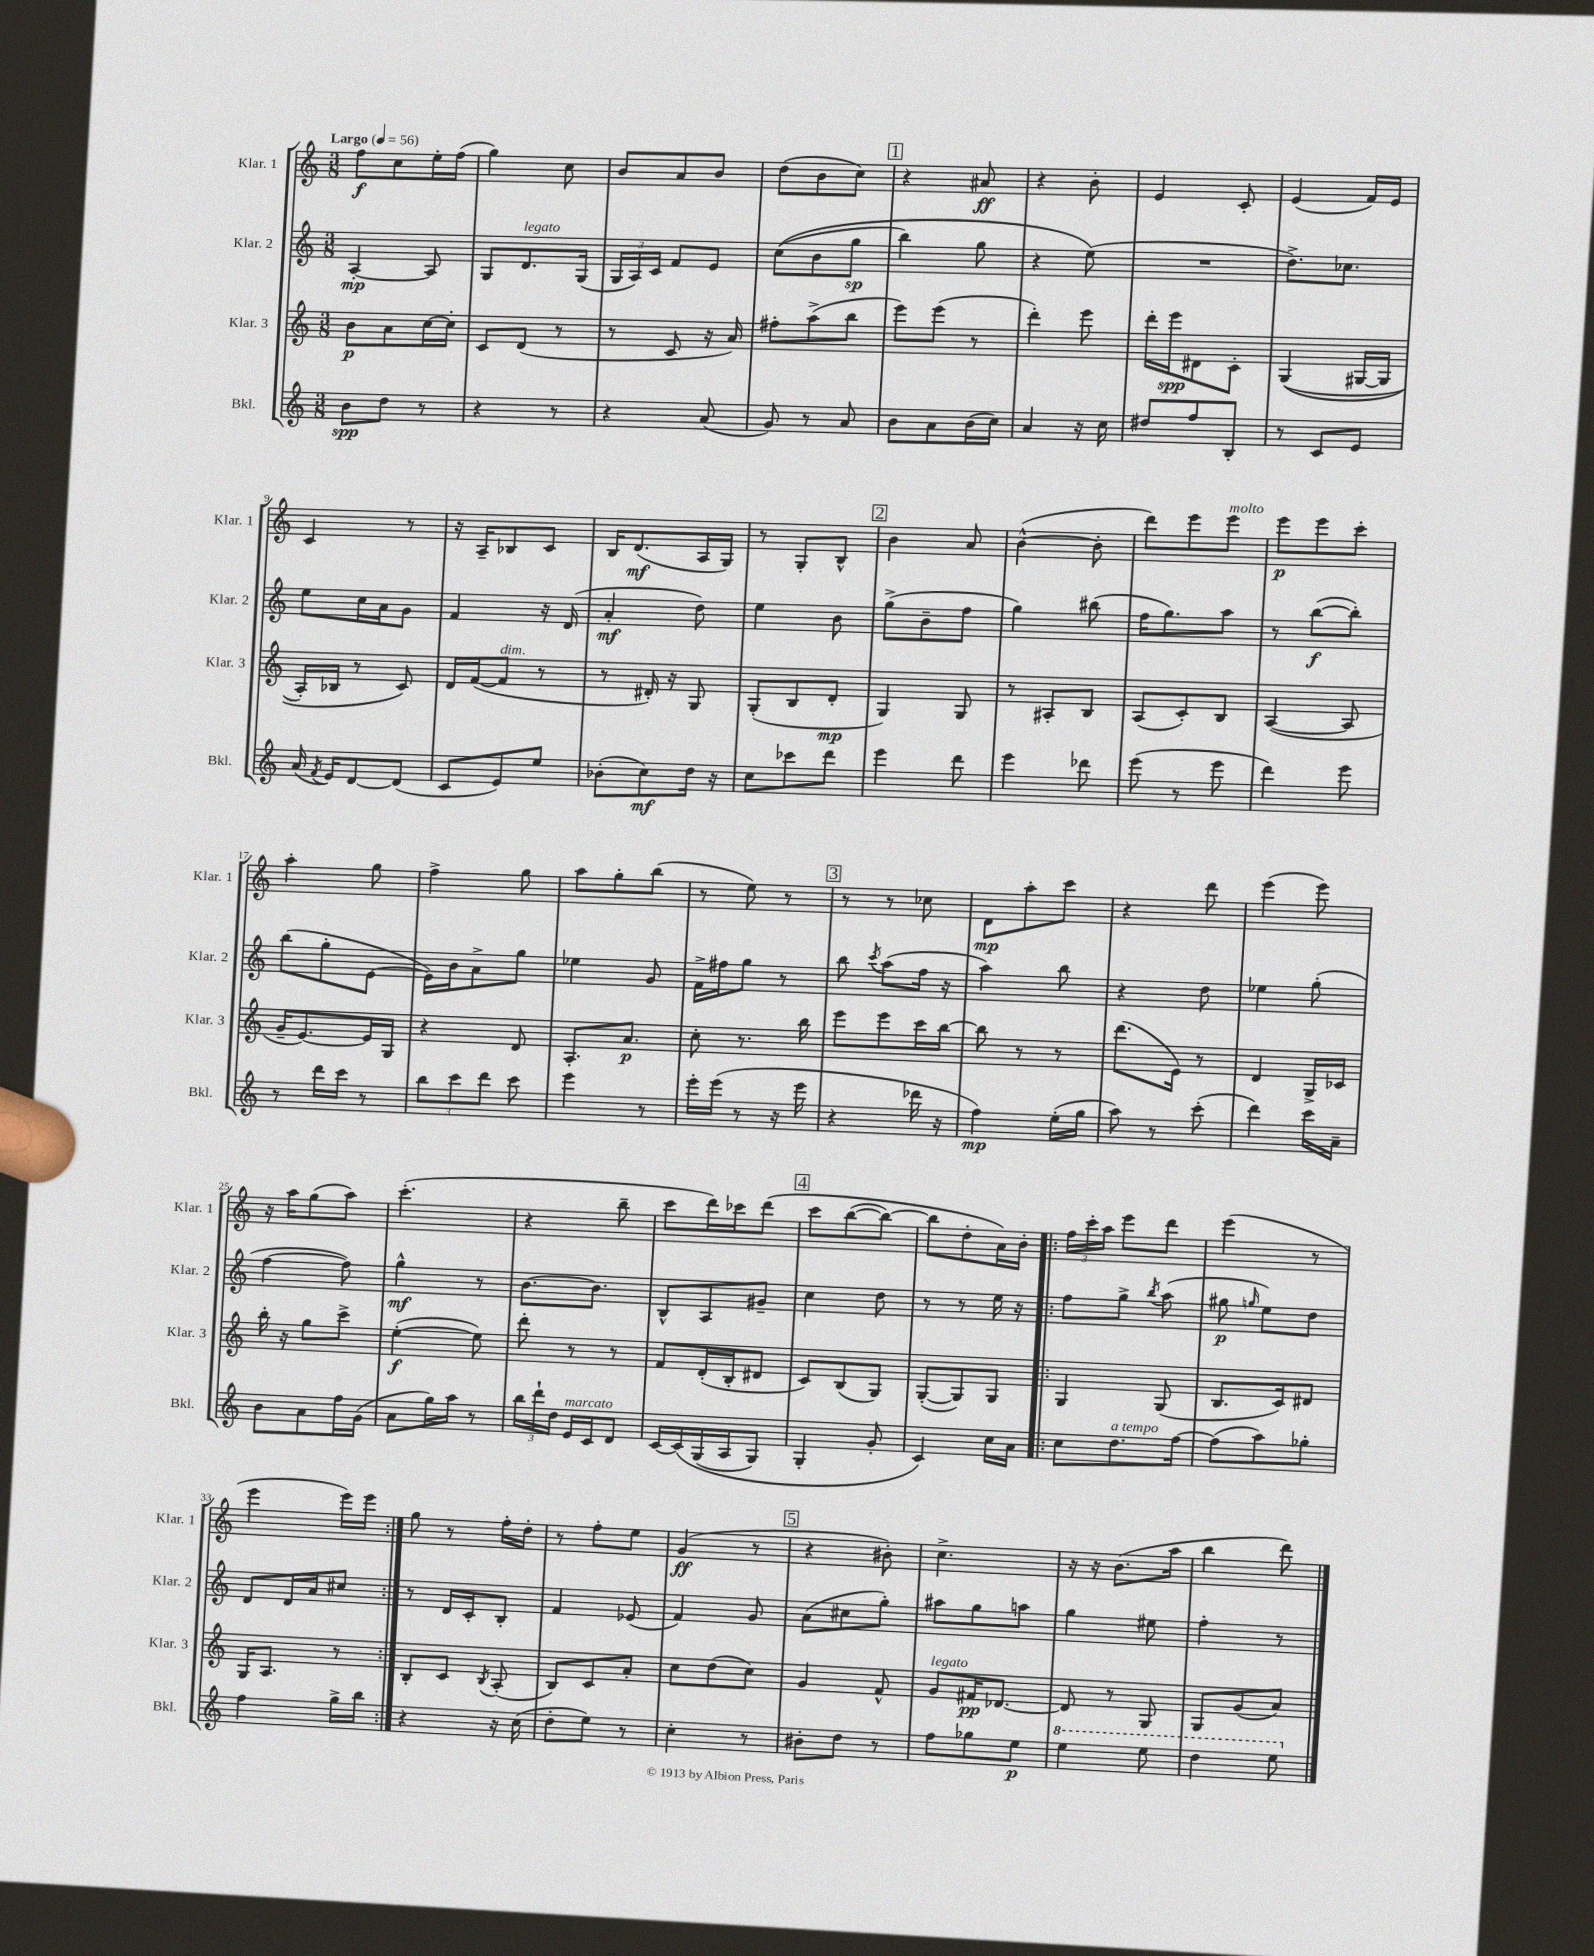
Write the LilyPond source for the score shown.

<<
\new StaffGroup <<
\new Staff = "s0" \with { instrumentName = "Klar. 1" shortInstrumentName = "Klar. 1" } {
    \clef treble \key c \major \numericTimeSignature \time 3/8 \tempo "Largo" 4 = 56
    \autoBeamOff f''8[\f c''8 e''16-. f''16]( |
    g''4) c''8 |
    b'8[ a'8 b'8] |
    d''8[( b'8 c''8]) |
    \mark \markup { \box "1" } r4 ais'8\ff |
    r4 b'8-. |
    e'4 c'8-. |
    e'4( f'16[) e'16] |
    c'4 r8 |
    r16 a16[-- bes8 c'8] |
    b16[ d'8.\mf( a16 g16]) |
    r8 g8[-. b8]-^ |
    \mark \markup { \box "2" } b'4 a'8 |
    b'4~-^( b'8-. |
    d'''8[) e'''8 e'''8]^\markup { \italic "molto" } |
    e'''8[\p e'''8 c'''8]-. |
    a''4-. g''8 |
    f''4-> g''8 |
    a''8[ g''8-. b''8]( |
    r8 e''8) r8 |
    \mark \markup { \box "3" } r8 r8 ces''8 |
    d'8[\mp a''8-. c'''8] |
    r4 d'''8 |
    e'''4( e'''8) |
    r16 a''16[ g''8( a''8]) |
    c'''4.-.( |
    r4 b''8-- |
    c'''8[ d'''16) ces'''16 d'''8]\( |
    \mark \markup { \box "4" } c'''8[ b''8~( b''8]~) |
    b''8[ d''8-. a'16\) b'16]-. |
    \repeat volta 2 { \tuplet 3/2 { f''16[ c'''16-. a''16] } e'''8[ d'''8] |
    e'''4( r8 |
    e'''4 e'''16[) e'''16] | }
    g''8 r8 f''16[-. d''16]-. |
    r8 f''8[-. e''8] |
    g'4\ff( r8 |
    \mark \markup { \box "5" } r4 bis'8-.) |
    c''4.-> |
    r16 r16 b'8.[( a''16] |
    b''4 d'''8) \bar "|." |
}
\new Staff = "s1" \with { instrumentName = "Klar. 2" shortInstrumentName = "Klar. 2" } {
    \clef treble \key c \major \numericTimeSignature \time 3/8
    \autoBeamOff a4~-.\mp a8 |
    g8[ d'8.^\markup { \italic "legato" } g16]( |
    \tuplet 3/2 { g16[ a16) c'16] } f'8[ e'8] |
    c''8[(\( b'8 g''8]\sp |
    \mark \markup { \box "1" } b''4) g''8 |
    r4 e''8(\) |
    R4. |
    d''8.[->) ces''8.] |
    e''8[ c''16 a'16 g'8] |
    f'4 r16 d'16( |
    a'4-.\mf d''8) |
    e''4 b'8 |
    \mark \markup { \box "2" } g''8[->( b'8-- f''8] |
    g''4) bis''8( |
    f''16[ g''8.) a''8] |
    r8 b''8[~\f( b''8]-.) |
    b''8[( g''8-. e'8]~ |
    e'16[) b'16 a'8-> g''8] |
    ees''4 g'8 |
    f'16[-> fis''16 g''8] r8 |
    \mark \markup { \box "3" } b''8 \acciaccatura { c'''8 } a''8[( f''16] r16 |
    a''4) b''8 |
    r4 d''8 |
    ees''4 g''8-.( |
    f''4~ f''8) |
    g''4-^\mf r8 |
    b'8.[~ b'8.] |
    b8[-^ a8 gis'8]-- |
    \mark \markup { \box "4" } c''4 d''8 |
    r8 r8 e''16 r16 |
    \repeat volta 2 { f''8[ g''8]-> \acciaccatura { b''8 } a''8( |
    gis''8\p \grace { g''16 } e''8[) d''8] |
    d'8[ d'16 a'16 cis''8] | }
    r8 d'16[ c'16-. b8]-. |
    f'4 ees'8( |
    f'4) g'8 |
    \mark \markup { \box "5" } a'8[( cis''8 g''8]-.) |
    ais''8[ g''8 a''8] |
    g''4 eis''8 |
    f''4-. r8 \bar "|." |
}
\new Staff = "s2" \with { instrumentName = "Klar. 3" shortInstrumentName = "Klar. 3" } {
    \clef treble \key c \major \numericTimeSignature \time 3/8
    \autoBeamOff b'8[\p a'8 c''16~ c''16]-. |
    c'8[ d'8]( r8 |
    r8 c'8 r16 a'16) |
    fis''8[-. a''8->( b''8] |
    \mark \markup { \box "1" } e'''8[) e'''8]( r8 |
    d'''4-.) e'''8 |
    d'''16[-. e'''16\spp dis'8 c'8]-. |
    g4(\( gis16[~ gis16] |
    a16[-.) bes16] r8 c'8\) |
    d'16[ f'16~( f'8]^\markup { \italic "dim." } r8 |
    r8 dis'16-.) r16 g8 |
    g8[-.( b8 d'8]-.\mp |
    \mark \markup { \box "2" } g4) g8 |
    r8 ais8[-. b8] |
    a8[( c'8-.) b8] |
    a4~( a8 |
    g'16[-- e'8.~) e'16 g16] |
    r4 d'8 |
    a8.[-. a'8.]\p |
    c''8-. r8. b''16 |
    \mark \markup { \box "3" } e'''8[ e'''8 c'''16 b''16]~ |
    b''8 r8 r8 |
    d'''8.[( e'16]) r8 |
    d'4 g16[-> ces'16] |
    b''16-. r16 g''8[ c'''8]-> |
    e''4~-.\f( e''8) |
    d'''8-. r8 r8 |
    f'8[ d'16-.( b16-. dis'8] |
    \mark \markup { \box "4" } c'8[) b8( g8]) |
    g8[~-.( g8) g8] |
    \repeat volta 2 { g4 g8( |
    b8.[ c'16) dis'8] |
    g16[ a8.] r8 | }
    b8[-. c'8] \acciaccatura { b8 } a8-.( |
    b8[) c'8 a'8]-. |
    c''8[ d''8( c''8]) |
    \mark \markup { \box "5" } g'4 f'8-^ |
    g'8[^\markup { \italic "legato" } fis'16\pp des'8.]~ |
    des'8 r8 g8 |
    g8[ g'8( a'8]) \bar "|." |
}
\new Staff = "s3" \with { instrumentName = "Bkl." shortInstrumentName = "Bkl." } {
    \clef treble \key c \major \numericTimeSignature \time 3/8
    \autoBeamOff b'8[\spp d''8] r8 |
    r4 r8 |
    r4 a'8( |
    g'8) r8 a'8 |
    \mark \markup { \box "1" } b'8[ a'8 b'16( c''16]) |
    a'4 r16 c''16 |
    dis''8[ f''8 b8]-. |
    r8 c'8[ e'8] |
    a'16( \acciaccatura { f'8 } e'16[) d'8~ d'8]( |
    c'8[ e'8) e''8] |
    bes'8[-.( c''8\mf) d''16] r16 |
    c''8[ ces'''8 d'''8] |
    \mark \markup { \box "2" } e'''4 d'''8 |
    e'''4 des'''8 |
    e'''8( r8 e'''8 |
    d'''4) e'''8 |
    r8 d'''16[ c'''16] r8 |
    \tuplet 3/2 { b''8[ c'''8 d'''8] } c'''8 |
    e'''4 r8 |
    e'''16[-. e'''16]( r8 r16 e'''16 |
    \mark \markup { \box "3" } r4 des'''16 r16 |
    f''4\mp) e''16[-.( g''16] |
    a''8) r8 c'''8-.( |
    d'''4) c'''16[ a'16]-- |
    b'8[ a'8 f''16 g'16]( |
    a'8[ g''16) a''16] r8 |
    \tuplet 3/2 { b''16[ d'''16-! d''16] } e'16[^\markup { \italic "marcato" } c'16 d'8] |
    c'16[~ c'16\( g16( a16 g8]) |
    \mark \markup { \box "4" } g4-. g'8-. |
    c'4\) c''16[ a'16] |
    \repeat volta 2 { c''8[ d''8.^\markup { \italic "a tempo" } f''16]~ |
    f''8[( a''8) ges''8]-. |
    f''4 g''16[-> b''16] | }
    r4 r16 c''16( |
    d''8[-. e''8]) r8 |
    c''4-. r8 |
    \mark \markup { \box "5" } bis'8[-. d''8] r8 |
    f''8[ ges''8 e''8]\p |
    \ottava #1 e'''4 e'''8 |
    d'''4 e'''8 \ottava #0 \bar "|." |
}
>>
>>
